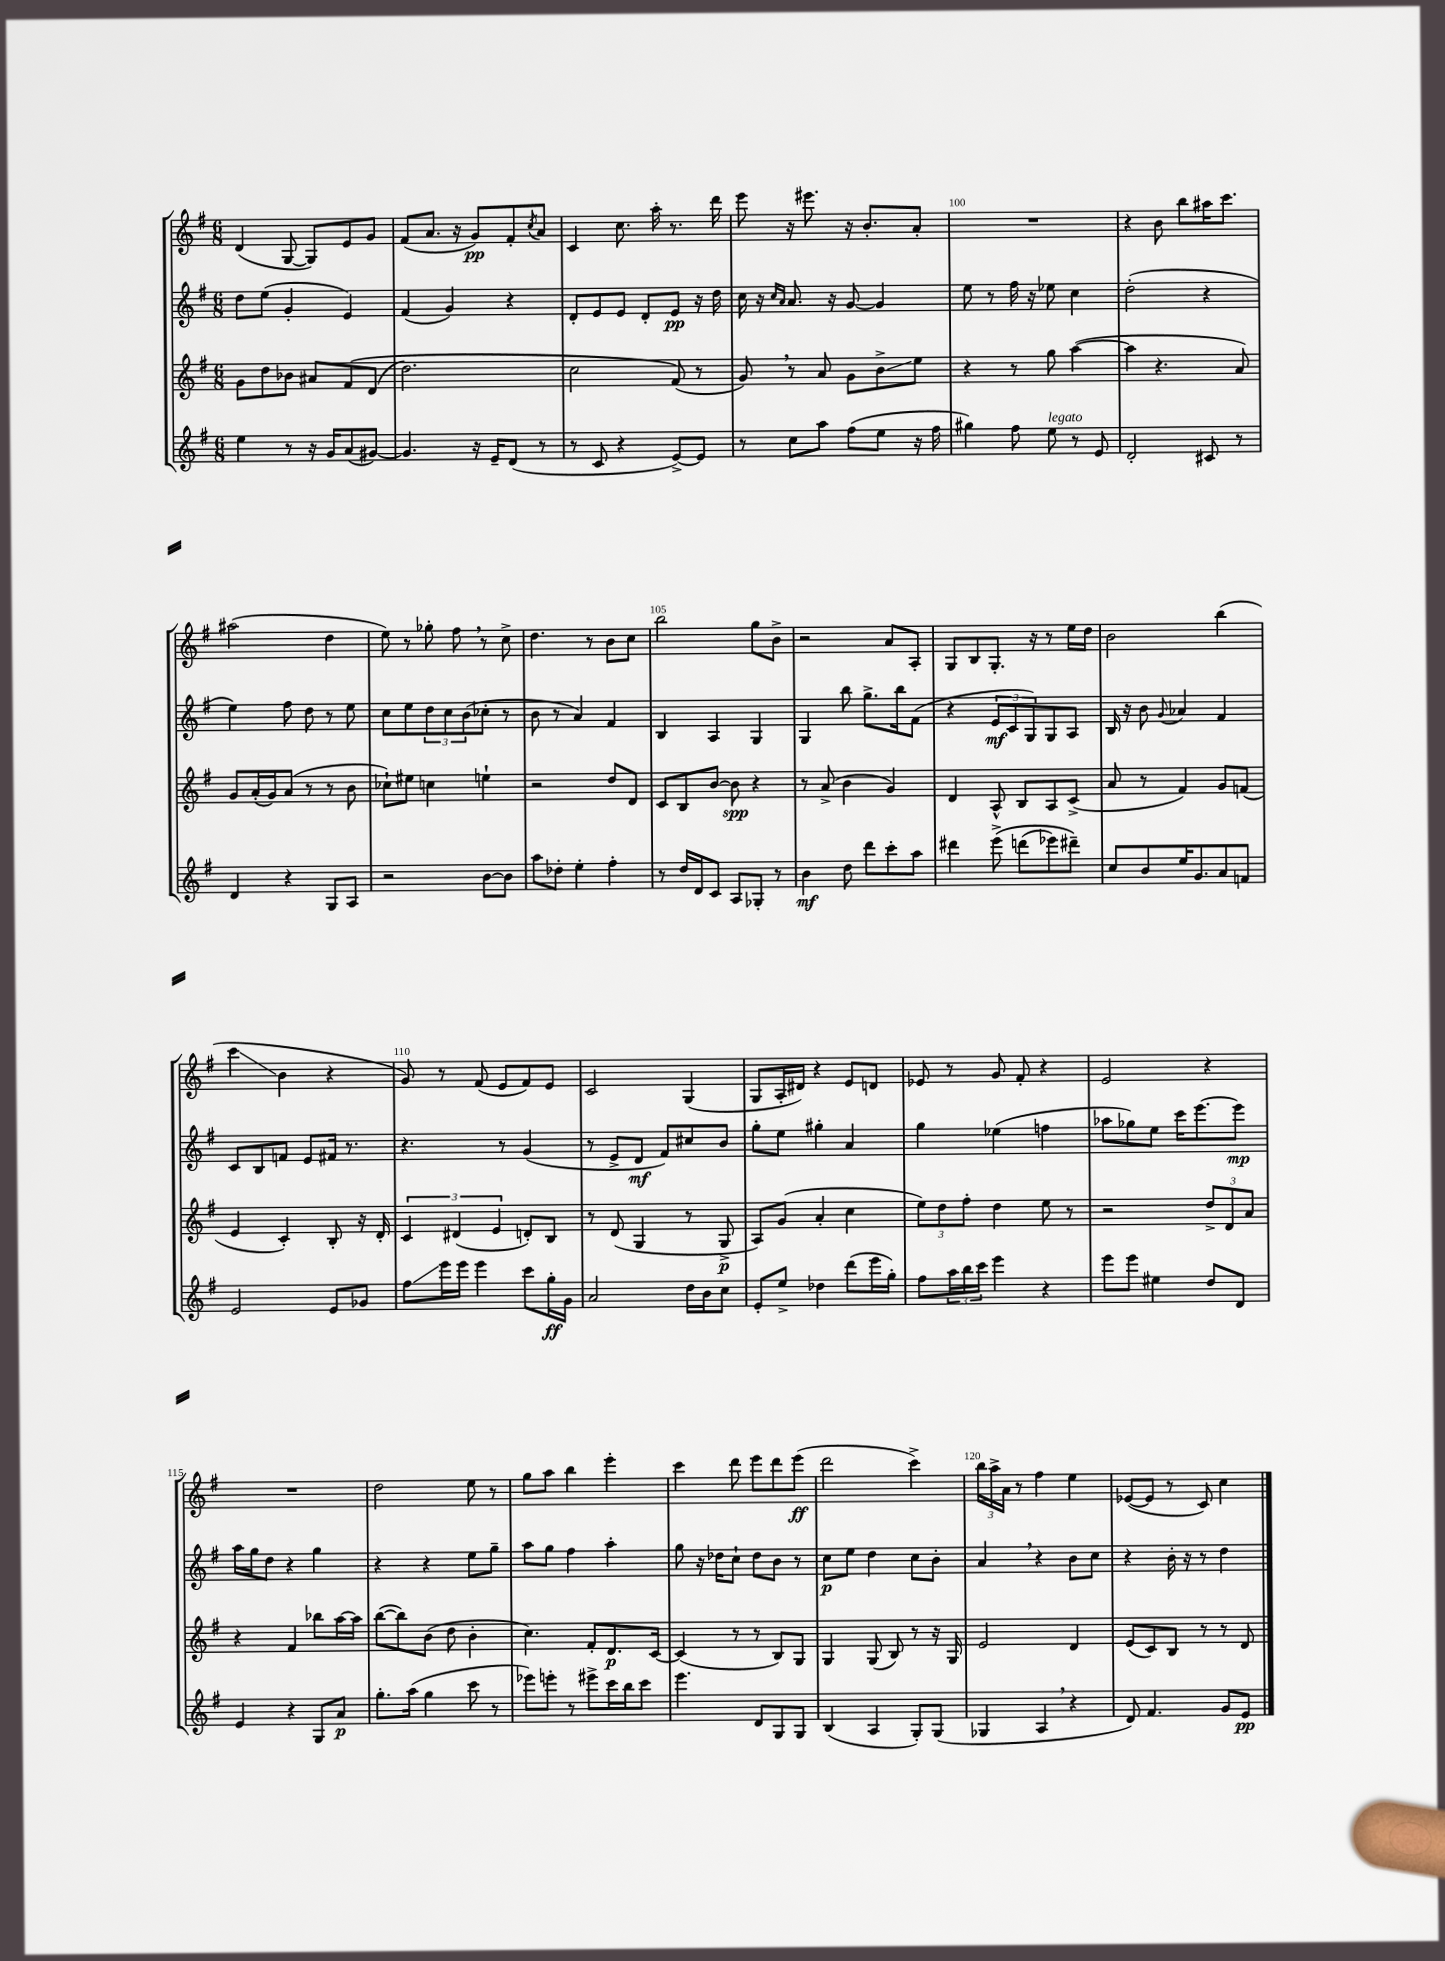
<<
\new StaffGroup <<
\new Staff = "s0" {
    \clef treble \key g \major \numericTimeSignature \time 6/8
    d'4( g8~ g8) e'8 g'8 |
    fis'8( a'8. r16 g'8\pp) fis'8-. \acciaccatura { c''8 } a'8 |
    c'4 c''8. a''16-. r8. d'''16 |
    e'''8 r16 eis'''8. r16 b'8.-. a'8-. |
    R2. |
    r4 b'8 b''8 ais''16 c'''8. |
    ais''2( d''4 |
    e''8) r8 ges''8-. fis''8 \breathe r8 c''8-> |
    d''4. r8 b'8 c''8 |
    b''2 g''8 b'8-> |
    r2 a'8 a8-. |
    g8 b8 g8.-. r16 r8 e''16 d''16 |
    b'2 b''4( |
    c'''4\glissando b'4 r4 |
    g'8) r8 fis'8( e'8 fis'8) e'8 |
    c'2 g4( |
    g8 a16-. dis'16) r4 e'8 d'8 |
    ees'8 r8 g'8 fis'8-. r4 |
    e'2 r4 |
    R2. |
    d''2 e''8 r8 |
    g''8 a''8 b''4 e'''4-. |
    c'''4 d'''8 e'''8 d'''8 e'''8\ff( |
    d'''2 c'''4->) |
    \tuplet 3/2 { b''16 a''16-> a'16 } r8 fis''4 e''4 |
    ees'8~( ees'8 r8 c'8) c''4 \bar "|." |
}
\new Staff = "s1" {
    \clef treble \key g \major \numericTimeSignature \time 6/8
    d''8 e''8( g'4-. e'4) |
    fis'4( g'4) r4 |
    d'8-. e'8 e'8 d'8-. e'8\pp r16 d''16 |
    c''16 r16 \grace { c''16 a'16 } a'8. r16 g'8~ g'4 |
    e''8 r8 fis''16 r16 ees''8 c''4 |
    d''2-.( r4 |
    e''4) fis''8 d''8 r8 e''8 |
    c''8 e''8 \tuplet 3/2 { d''8 c''8 b'8( } ces''8-. r8 |
    b'8 r8 a'4) fis'4 |
    b4 a4 g4 |
    g4 b''8 g''8.-> b''16 fis'8( |
    r4 \tuplet 3/2 { e'8\mf c'8 g8) } g8 a8 |
    b16 r16 b'8 \appoggiatura { g'8 } aes'4 fis'4 |
    c'8 b8 f'8 e'8 fis'16 r8. |
    r4. r8 g'4( |
    r8 e'8-> d'8\mf fis'8) cis''8 b'8 |
    g''8-. e''8 gis''4-. a'4 |
    g''4 ees''4( f''4 |
    aes''8 ges''8) e''8 c'''16 e'''8.~ e'''8\mp |
    a''16 g''16 d''8 r4 g''4 |
    r4 r4 e''8 g''8-- |
    a''8 g''8 fis''4 a''4-. |
    g''8 r16 des''16 c''8-! des''8 b'8 r8 |
    c''8\p e''8 d''4 c''8 b'8-. |
    a'4 \breathe r4 b'8 c''8 |
    r4 b'16-. r16 r8 d''4 \bar "|." |
}
\new Staff = "s2" {
    \clef treble \key g \major \numericTimeSignature \time 6/8
    g'8 d''8 bes'8 ais'8 fis'8\( d'8( |
    d''2.) |
    c''2 fis'8(\) r8 |
    g'8) \breathe r8 a'8 g'8 b'8->\glissando e''8 |
    r4 r8 g''8 a''4~( |
    a''4 r4. a'8) |
    g'8 a'16-.( g'16) a'8( r8 r8 b'8 |
    ces''8-!) eis''8 c''4 e''4-! |
    r2 d''8 d'8 |
    c'8 b8 b'8~ b'8\spp r4 |
    r8 a'8->( b'4 g'4) |
    d'4 a8-^ b8 a8 c'8->( |
    a'8 r8 fis'4) g'8 f'8( |
    e'4 c'4-.) b8-. r16 d'16-. |
    \tuplet 3/2 { c'4 dis'4( e'4 } d'8-.) b8 |
    r8 d'8( g4 r8 g8->\p |
    a8) g'8( a'4-. c''4 |
    \tuplet 3/2 { e''8) d''8 fis''8-. } d''4 e''8 r8 |
    r2 \tuplet 3/2 { d''8-> d'8 a'8 } |
    r4 fis'4 bes''8 a''16~ a''16 |
    b''8~( b''8) b'8( d''8 b'4-. |
    c''4.) fis'8-. d'8.\p c'16~ |
    c'4( r8 r8 b8) g8 |
    g4 g8( b8) r8 r16 g16 |
    e'2 d'4 |
    e'8( c'8) b8 r8 r8 d'8 \bar "|." |
}
\new Staff = "s3" {
    \clef treble \key g \major \numericTimeSignature \time 6/8
    e''4 r8 r16 g'16 a'8( gis'8~) |
    gis'4. r16 e'16-- d'8( r8 |
    r8 c'8 r4 e'8~->) e'8 |
    r8 c''8 a''8 fis''8( e''8 r16 fis''16 |
    gis''4) fis''8 e''8^\markup { \italic "legato" } r8 e'8 |
    d'2-. cis'8 r8 |
    d'4 r4 g8 a8 |
    r2 b'8~ b'8 |
    a''8 des''8-. e''4-. fis''4-. |
    r8 d''16 d'16 c'8 a8 ges8-. r8 |
    b'4\mf d''8 d'''8 c'''8-. a''8 |
    dis'''4 e'''8->\( d'''8( ees'''8) dis'''8--\) |
    c''8 b'8 e''16 g'8. a'8 f'8 |
    e'2 e'8 ges'8 |
    fis''8\glissando e'''16 e'''16 e'''4 c'''8 g''16-.\ff g'16 |
    a'2 d''16 b'16 c''8 |
    e'8-. e''8-> des''4 d'''8( e'''16 g''16-.) |
    fis''8 \tuplet 3/2 { a''16 b''16 c'''16 } e'''4 r4 |
    e'''8 e'''8 eis''4 d''8 d'8 |
    e'4 r4 g8 a'8\p |
    g''8.-. a''16( g''4 c'''8 r8 |
    ees'''8) e'''8-. r8 eis'''8-> c'''16 b''16 c'''8 |
    e'''4. d'8 g8 g8 |
    b4( a4 g8-.) g8( |
    ges4 a4 \breathe r4 |
    d'8) fis'4. g'8 e'8\pp \bar "|." |
}
>>
>>
\layout { \context { \Score currentBarNumber = #96 \override BarNumber.break-visibility = ##(#f #t #t) barNumberVisibility = #(every-nth-bar-number-visible 5) } }
